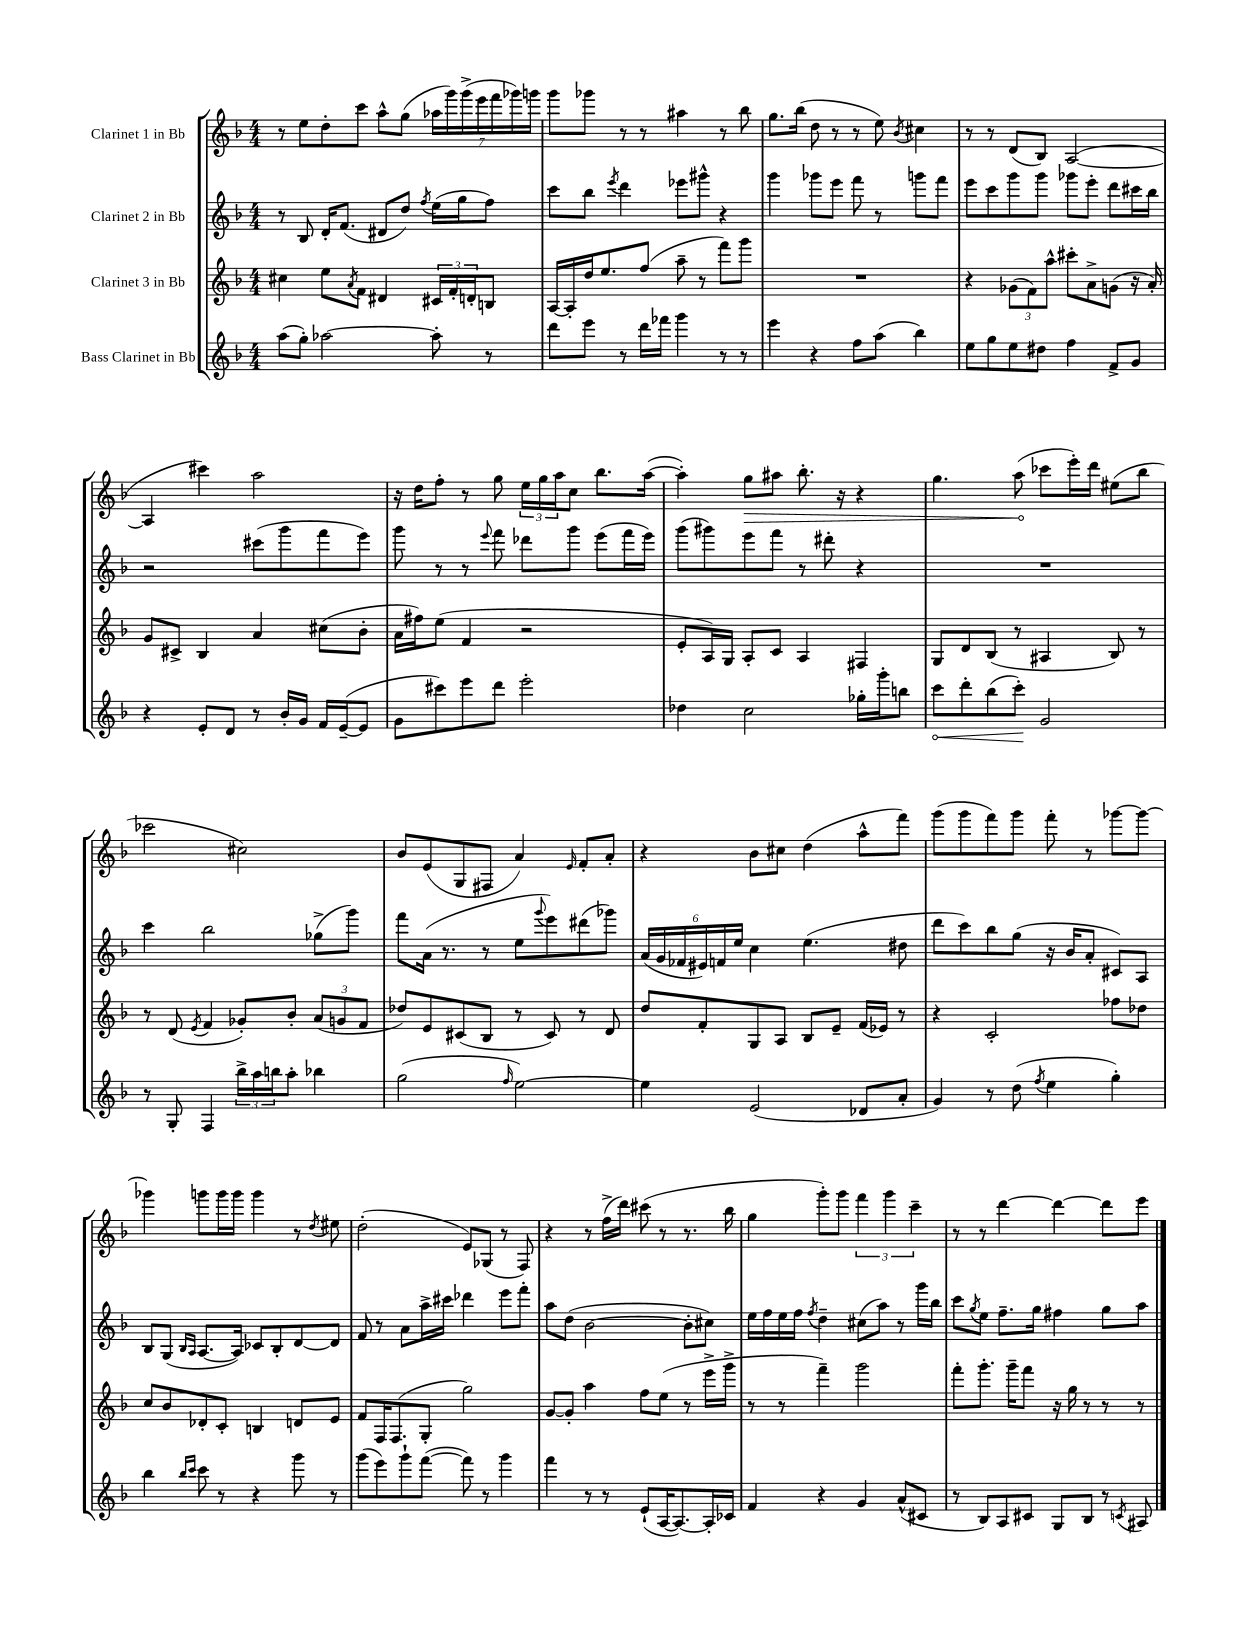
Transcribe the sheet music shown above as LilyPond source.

<<
\new StaffGroup <<
\new Staff = "s0" \with { instrumentName = "Clarinet 1 in Bb" } {
    \clef treble \key f \major \numericTimeSignature \time 4/4
    r8 e''8 d''8-. c'''8 a''8-^ g''8( \tuplet 7/4 { aes''16 g'''16) g'''16->( e'''16 f'''16 ges'''16) g'''16 } |
    g'''8 ges'''8 r8 r8 ais''4 r8 bes''8 |
    g''8. bes''16( d''8 r8 r8 e''8) \acciaccatura { bes'8 } cis''4 |
    r8 r8 d'8( bes8) a2~( |
    a4 cis'''4) a''2 |
    r16 d''16 f''8-. r8 g''8 \tuplet 3/2 { e''16 g''16 a''16 } c''8 bes''8. a''16~( |
    a''4-.) \once \override Hairpin.circled-tip = ##t g''8\> ais''8 bes''8.-. r16 r4 |
    g''4. a''8\!( ces'''8 e'''16-.) d'''16 eis''8( bes''8 |
    ces'''2 cis''2) |
    bes'8 e'8( g8 fis8 a'4) \grace { e'16 } f'8-. a'8-. |
    r4 bes'8 cis''8 d''4( a''8-^ f'''8) |
    g'''8( g'''8 f'''8) g'''8 f'''8-. r8 ges'''8~ ges'''8~ |
    ges'''4 g'''8 g'''16 g'''16 g'''4 r8 \acciaccatura { d''8 } eis''8 |
    d''2-.( e'8) ges8( r8 f8) |
    r4 r8 f''16->( d'''16) cis'''8( r8 r8. bes''16 |
    g''4 g'''8-.) g'''8 \tuplet 3/2 { f'''4 g'''4 c'''4-- } |
    r8 r8 d'''4~ d'''4~ d'''8 e'''8 \bar "|." |
}
\new Staff = "s1" \with { instrumentName = "Clarinet 2 in Bb" } {
    \clef treble \key f \major \numericTimeSignature \time 4/4
    r8 bes8 d'16-. f'8.( dis'8 d''8) \acciaccatura { f''8 } e''16( g''16 f''8) |
    c'''8 bes''8 \acciaccatura { e'''8 } d'''4 ees'''8 gis'''8-^ r4 |
    g'''4 ges'''8 e'''8 f'''8 r8 g'''8 f'''8 |
    e'''8 c'''8 g'''8 g'''8 ges'''8 e'''8-. d'''8 cis'''16 bes''16 |
    r2 cis'''8( g'''8 f'''8 e'''8) |
    g'''8 r8 r8 \appoggiatura { e'''8 } f'''8 des'''8 g'''8 e'''8( f'''16 e'''16) |
    g'''8( gis'''8) e'''8 f'''8 r8 dis'''8-. r4 |
    R1 |
    c'''4 bes''2 ges''8->( g'''8) |
    f'''8 a'16( r8. r8 e''8 \appoggiatura { g'''8 } e'''8) dis'''8( ges'''8) |
    \tuplet 6/4 { a'16( g'16 fes'16 eis'16) f'16 e''16 } c''4 e''4.( dis''8 |
    d'''8 c'''8) bes''8 g''8( r16 bes'16 a'8-. cis'8) a8 |
    bes8 g8( \grace { bes16 a16 } a8.~ a16) ces'8 bes8-. d'8~ d'8 |
    f'8 r8 a'8 a''16-> cis'''16 des'''4 e'''8 f'''8-. |
    a''8 d''8( bes'2~ bes'8-. cis''8) |
    e''16 f''16 e''16 f''16 \acciaccatura { f''8 } d''4-- cis''8( a''8) r8 g'''16 bes''16 |
    c'''8 \acciaccatura { g''8 } e''8 f''8.-- g''16 fis''4 g''8 a''8 \bar "|." |
}
\new Staff = "s2" \with { instrumentName = "Clarinet 3 in Bb" } {
    \clef treble \key f \major \numericTimeSignature \time 4/4
    cis''4 e''8 \acciaccatura { a'8 } f'8 dis'4 \tuplet 3/2 { cis'16 f'16-. d'16-. } b8 |
    a16~ a16-. d''16 e''8. f''8( a''8-- r8 f'''8) g'''8 |
    R1 |
    r4 \tuplet 3/2 { ges'8( f'8) a''8-^ } cis'''8-. a'8-> g'8( r16 a'16-.) |
    g'8 cis'8-> bes4 a'4 cis''8( bes'8-. |
    a'16 fis''16) e''8( f'4 r2 |
    e'8-. a16) g16 a8-. c'8 a4 fis4 |
    g8 d'8 bes8( r8 ais4 bes8) r8 |
    r8 d'8( \acciaccatura { e'8 } f'4 ges'8-.) bes'8-. \tuplet 3/2 { a'8( g'8 f'8 } |
    des''8) e'8 cis'8( bes8 r8 cis'8) r8 d'8 |
    d''8 f'8-. g8 a8 bes8 e'8-- f'16( ees'16) r8 |
    r4 c'2-. fes''8 des''8 |
    c''8 bes'8 des'8-. c'8-. b4 d'8 e'8 |
    f'8 f16 f8.( g8-. g''2) |
    g'8~ g'8-. a''4 f''8 e''8( r8 e'''16-> g'''16-> |
    r8 r8 f'''4--) g'''2 |
    f'''8-. g'''8.-. g'''16-- f'''8 r16 g''16 r8 r8 r8 \bar "|." |
}
\new Staff = "s3" \with { instrumentName = "Bass Clarinet in Bb" } {
    \clef treble \key f \major \numericTimeSignature \time 4/4
    a''8( g''8-.) aes''2~ aes''8-. r8 |
    d'''8 e'''8 r8 d'''16 fes'''16 g'''4 r8 r8 |
    e'''4 r4 f''8 a''8( bes''4) |
    e''8 g''8 e''8 dis''8 f''4 f'8-> g'8 |
    r4 e'8-. d'8 r8 bes'16-. g'16 f'16 e'16~--( e'8 |
    g'8 cis'''8) e'''8 d'''8 e'''2-. |
    des''4 c''2 ges''16-. g'''16-. b''8 |
    \once \override Hairpin.circled-tip = ##t c'''8\< d'''8-. bes''8( c'''8-.\!) g'2 |
    r8 g8-. f4 \tuplet 3/2 { bes''16-> a''16 b''16 } a''8-. bes''4 |
    g''2( \grace { f''16 } e''2~) |
    e''4 e'2( des'8 a'8-. |
    g'4) r8 d''8( \acciaccatura { f''8 } e''4 g''4-.) |
    bes''4 \grace { bes''16 c'''16 } c'''8 r8 r4 g'''8 r8 |
    g'''8( e'''8) g'''8-! f'''8~( f'''8) r8 g'''4 |
    f'''4 r8 r8 e'8-!( a16~ a8.~) a16-. ces'16 |
    f'4 r4 g'4 a'8-^( cis'8 |
    r8 bes8) a8 cis'8 g8 bes8 r8 \acciaccatura { c'8 } ais8 \bar "|." |
}
>>
>>
\layout { \context { \Score \remove "Bar_number_engraver" } }
